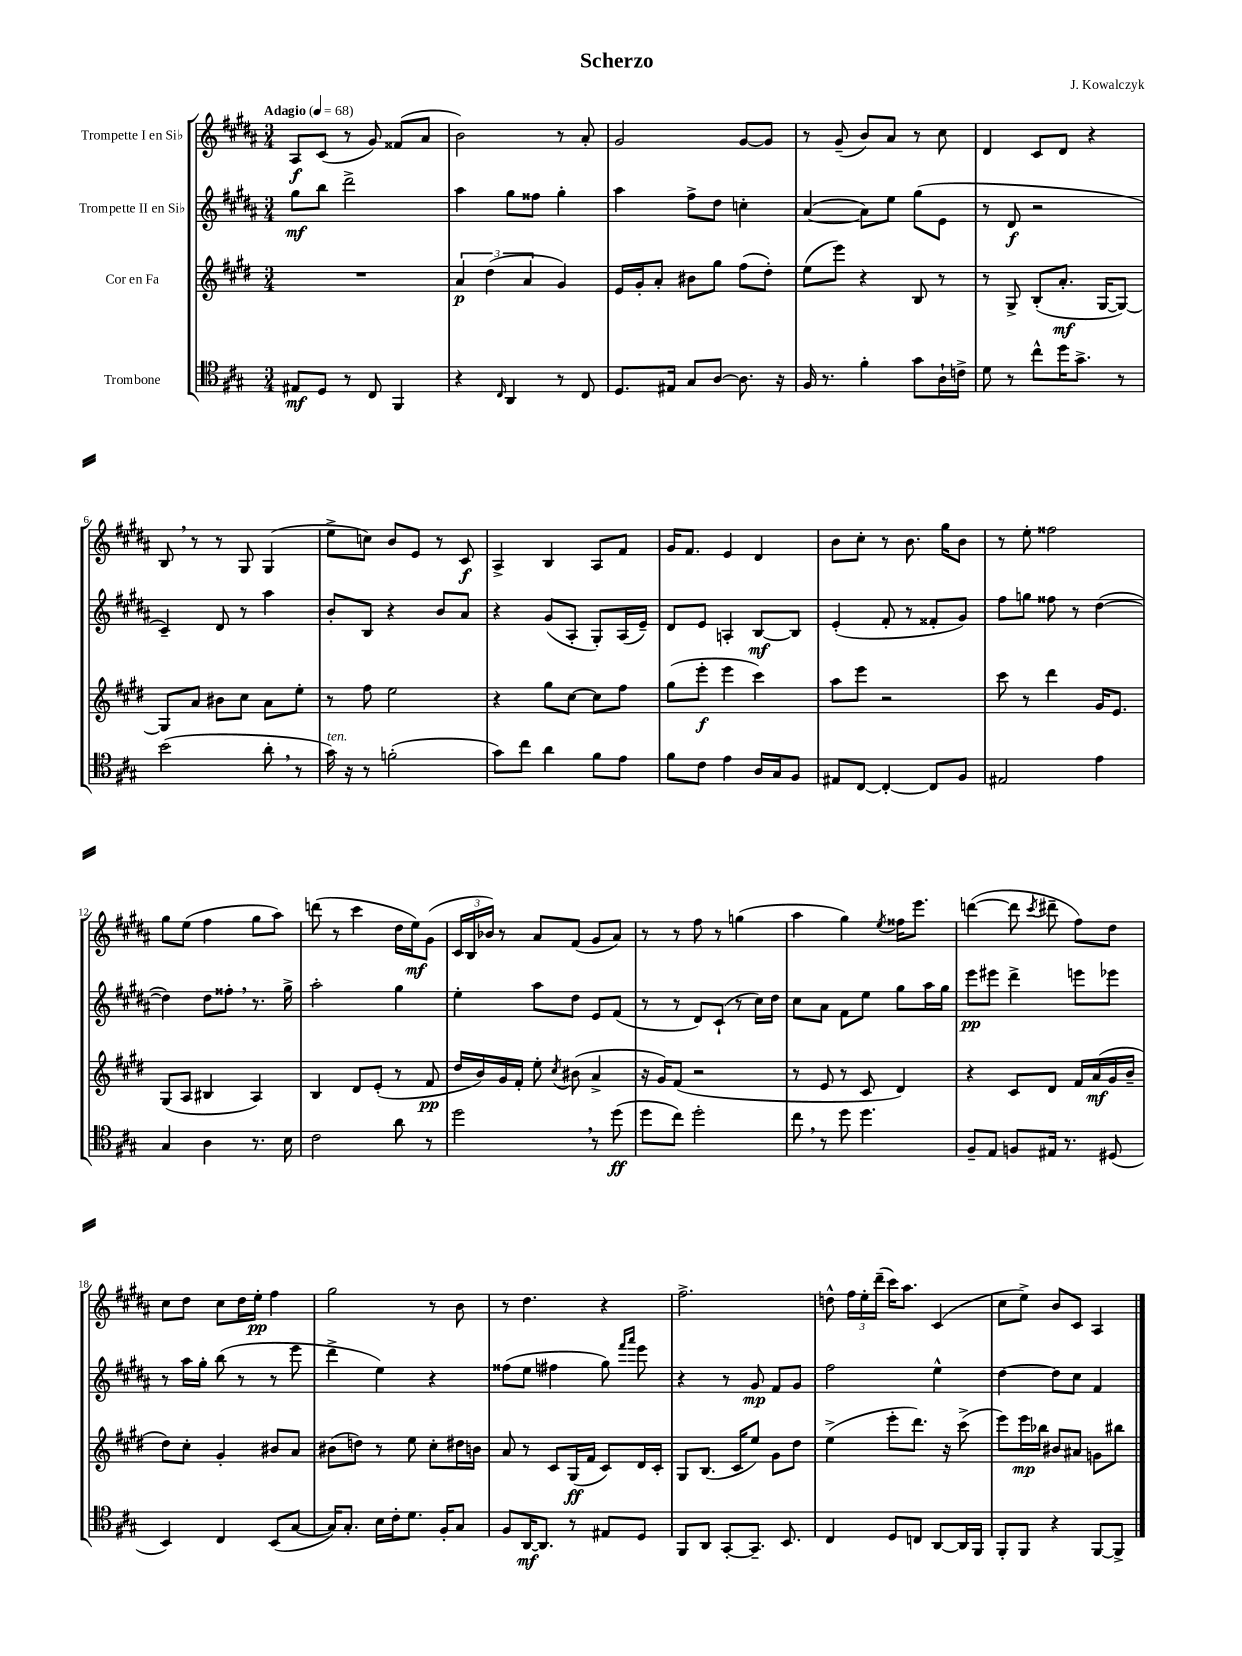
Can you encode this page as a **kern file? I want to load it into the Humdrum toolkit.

**kern	**kern	**kern	**kern
*staff4	*staff3	*staff2	*staff1
*clefC4	*clefG2	*clefG2	*clefG2
*k[f#c#g#]	*k[f#c#g#d#]	*k[f#c#g#d#a#]	*k[f#c#g#d#a#]
*M3/4	*M3/4	*M3/4	*M3/4
*MM68	*MM68	*MM68	*MM68
8E#/L	2.r	8gg#\L	8A#/L
8D/J	.	8bb\J	(8c#/J
8r	.	2ddd#^\	8r
8C#/	.	.	8g#/)
4FF#/	.	.	(8f##/L
.	.	.	8a#/J
=	=	=	=
4r	6a/	4aa#\	2b\)
.	(6dd#\	.	.
16qqC#/	.	.	.
4AA/	.	8gg#\L	.
.	6a/	.	.
.	.	8ff##\J	.
8r	4g#/)	4gg#'\	8r
8C#/	.	.	8a#'/
=	=	=	=
8.D/L	16e/LL	4aa#\	2g#/
.	16g#'/J	.	.
.	8a'/J	.	.
16E#/Jk	.	.	.
8G#/L	8b#\L	8ff#^\L	.
[8A/J	8gg#\J	8dd#\J	.
8.A\]	(8ff#\L	4cc'\	[8g#/L
.	8dd#'\J)	.	8g#/]J
16r	.	.	.
=	=	=	=
16F#/	(8ee\L	([4a#/	8r
8.r	.	.	.
.	8eee\J)	.	(8g#~/
4f#'\	4r	8a#\]L)	8b/L)
.	.	8ee\J	8a#/J
8g#\L	8B/	(8gg#\L	8r
16A`\L	8r	8e\J	8cc#\
16c^\JJ	.	.	.
=	=	=	=
8d\	8r	8r	4d#/
8r	8G#^/	8d#/	.
8cc#^^\L	(8B'/L	2r	8c#/L
16dd\K	8.a'/J	.	8d#/J
8.g#^\J	.	.	.
.	.	.	4r
.	[16G#/LK	.	.
8r	8G#/_J)	.	.
=	=	=	=
(2b\	8G#/]L	4c#~/)	8B/
.	8a/J	.	8r
.	8b#\L	8d#/	8r
.	8cc#\J	8r	8G#/
8a'\	8a\L	4aa#\	(4G#/
8r	8ee'\J	.	.
=	=	=	=
16g#\)	8r	8b'/L	8ee^\L
16r	.	.	.
8r	8ff#\	8B/J	8cc\J)
(2f'\	2ee\	4r	8b/L
.	.	.	8e/J
.	.	8b/L	8r
.	.	8a#/J	8c#/
=	=	=	=
8g#\L)	4r	4r	4A#^/
8cc#\J	.	.	.
4a\	8gg#\L	(8g#/L	4B/
.	[8cc#\J	8A#'/J	.
8f#\L	8cc#\]L	8G#'/L)	8A#/L
8e\J	8ff#\J	(16A#/L	8f#/J
.	.	16e~/JJ)	.
=	=	=	=
8f#\L	(8gg#\L	8d#/L	16g#/LK
.	.	.	8.f#/J
8c#\J	8eee'\J	8e/J	.
4e\	4eee\	4A'/	4e/
16A/LL	4ccc#\)	[8B/L	4d#/
16G#/J	.	.	.
8F#/J	.	8B/]J	.
=	=	=	=
8E#/L	8aa\L	(4e'/	8b\L
[8C#/J	8eee\J	.	8cc#'\J
4C#'/_	2r	8f#'/	8r
.	.	8r	8.b\
8C#/]L	.	8f##'/L	.
.	.	.	16gg#\LK
8F#/J	.	8g#/J)	8b\J
=	=	=	=
2E#/	8ccc#\	8ff#\L	8r
.	8r	8gg\J	8ee'\
.	4ddd#\	8ff##\	2ff##\
.	.	8r	.
4e\	16g#/LK	([4dd#\	.
.	8.e/J	.	.
=	=	=	=
4G#/	(8G#/L	4dd#\])	8gg#\L
.	8A/J	.	(8ee\J
4A\	4B#/	8dd#\L	4ff#\
.	.	8ff##'\J	.
8.r	4A/)	8.r	8gg#\L
.	.	.	8aa#\J)
16B\	.	16gg#^\	.
=	=	=	=
2c#\	4B/	2aa#'\	(8ddd\
.	.	.	8r
.	8d#/L	.	4ccc#\
.	(8e'/J	.	.
8a\	8r	4gg#\	16dd#\LL
.	.	.	16ee\J)
8r	8f#/	.	(8g#\J
=	=	=	=
2dd\	16dd#/LL	4ee'\	24c#/LL
.	.	.	24B/
.	16b/)	.	.
.	.	.	24b-/JJ)
.	16g#/	.	8r
.	16f#'/JJ	.	.
.	8ee'\	8aa#\L	8a#/L
.	8qcc#/	.	.
.	(8b#\	8dd#\J	(8f#/J
8r	4a^/	8e/L	8g#/L
(8dd\	.	(8f#/J	8a#/J)
=	=	=	=
8dd\L	16r	8r	8r
.	16g#/LK)	.	.
8cc#\J)	(8f#/J	8r	8r
2dd'\	2r	8d#/L)	8ff#\
.	.	(8c#`/J	8r
.	.	8r	(4gg\
.	.	16cc#\LL)	.
.	.	16dd#\JJ	.
=	=	=	=
8cc#\	8r	8cc#\L	4aa#\
8r	8e/	8a#\J	.
8dd\	8r	8f#\L	4gg#\)
4.dd\	8c#/	8ee\J	.
.	.	.	8qee/
.	4d#/)	8gg#\L	16ff##\LK
.	.	.	8.eee\J
.	.	16aa#\L	.
.	.	16gg#\JJ	.
=	=	=	=
8F#~/L	4r	8eee\L	([4ddd\
8E/J	.	8eee#\J	.
8F/L	8c#/L	4ddd#^\	8ddd\]
.	.	.	8qccc#/
16E#/Jk	8d#/J	.	8ddd#~\
8.r	.	.	.
.	16f#/LL	8eee\L	8ff#\L)
.	(16a/	.	.
(8D#/	16g#/	8eee-\J	8dd#\J
.	16b~/JJ	.	.
=	=	=	=
4BB/)	8dd#\L)	8r	8cc#\L
.	8cc#'\J	16aa#\LL	8dd#\J
.	.	16gg#'\JJ	.
4C#/	4g#'/	(8bb\	8cc#\L
.	.	8r	16dd#\L
.	.	.	16ee'\JJ
(8BB/L	8b#/L	8r	4ff#\
[8G#/J	8a/J	8eee\	.
=	=	=	=
16G#/]LK)	(8b#\L	4ddd#^\	2gg#\
8.G#'/J	.	.	.
.	8dd\J)	.	.
16B\LL	8r	4ee\)	.
16c#'\J	.	.	.
8.d\J	8ee\	.	.
.	8cc#'\L	4r	8r
16F#'/LK	.	.	.
8G#/J	16dd#\L	.	8b\
.	16b\JJ	.	.
=	=	=	=
8F#/L	8a/	(8ff##\L	8r
[16AA/K	8r	8ee\J	4.dd#\
8.AA/]J	.	.	.
.	8c#/L	4ff#\	.
8r	(16G#/L	.	.
.	16f#/JJ	.	.
8E#/L	8c#/L)	8gg#\)	4r
.	.	16qqfff#/LL	.
.	.	16qqaaa#/JJ	.
8D/J	16d#/L	8eee\	.
.	16c#'/JJ	.	.
=	=	=	=
8FF#/L	8G#/L	4r	2.ff#^\
8AA/J	(8.B/J	.	.
[8GG#'/L	.	8r	.
.	16c#/LK	.	.
8.GG#~/]J	8ee/J)	8g#/	.
.	8g#\L	8f#/L	.
8.BB/	.	.	.
.	8dd#\J	8g#/J	.
=	=	=	=
4C#/	(4ee^\	2ff#\	8dd^^\
.	.	.	24ff#\LL
.	.	.	24ee'\
.	.	.	(24ddd#~\JJ
8D/L	8eee'\L	.	16ccc#\LK)
.	.	.	8.aa#\J
8C/J	8.ddd#\J)	.	.
[8AA/L	.	4ee^^\	(4c#/
.	16r	.	.
16AA/]L	(8ccc#^\	.	.
16FF#/JJ	.	.	.
=	=	=	=
8FF#'/L	8eee\L)	[4dd#\	8cc#\L
8FF#/J	16eee\L	.	8ee^\J)
.	16bb-\JJ	.	.
4r	8b#/L	8dd#\]L	8b/L
.	8a#/J	8cc#\J	8c#/J
[8FF#/L	8g\L	4f#/	4A#/
8FF#^/]J	8bb#\J	.	.
==	==	==	==
*-	*-	*-	*-
